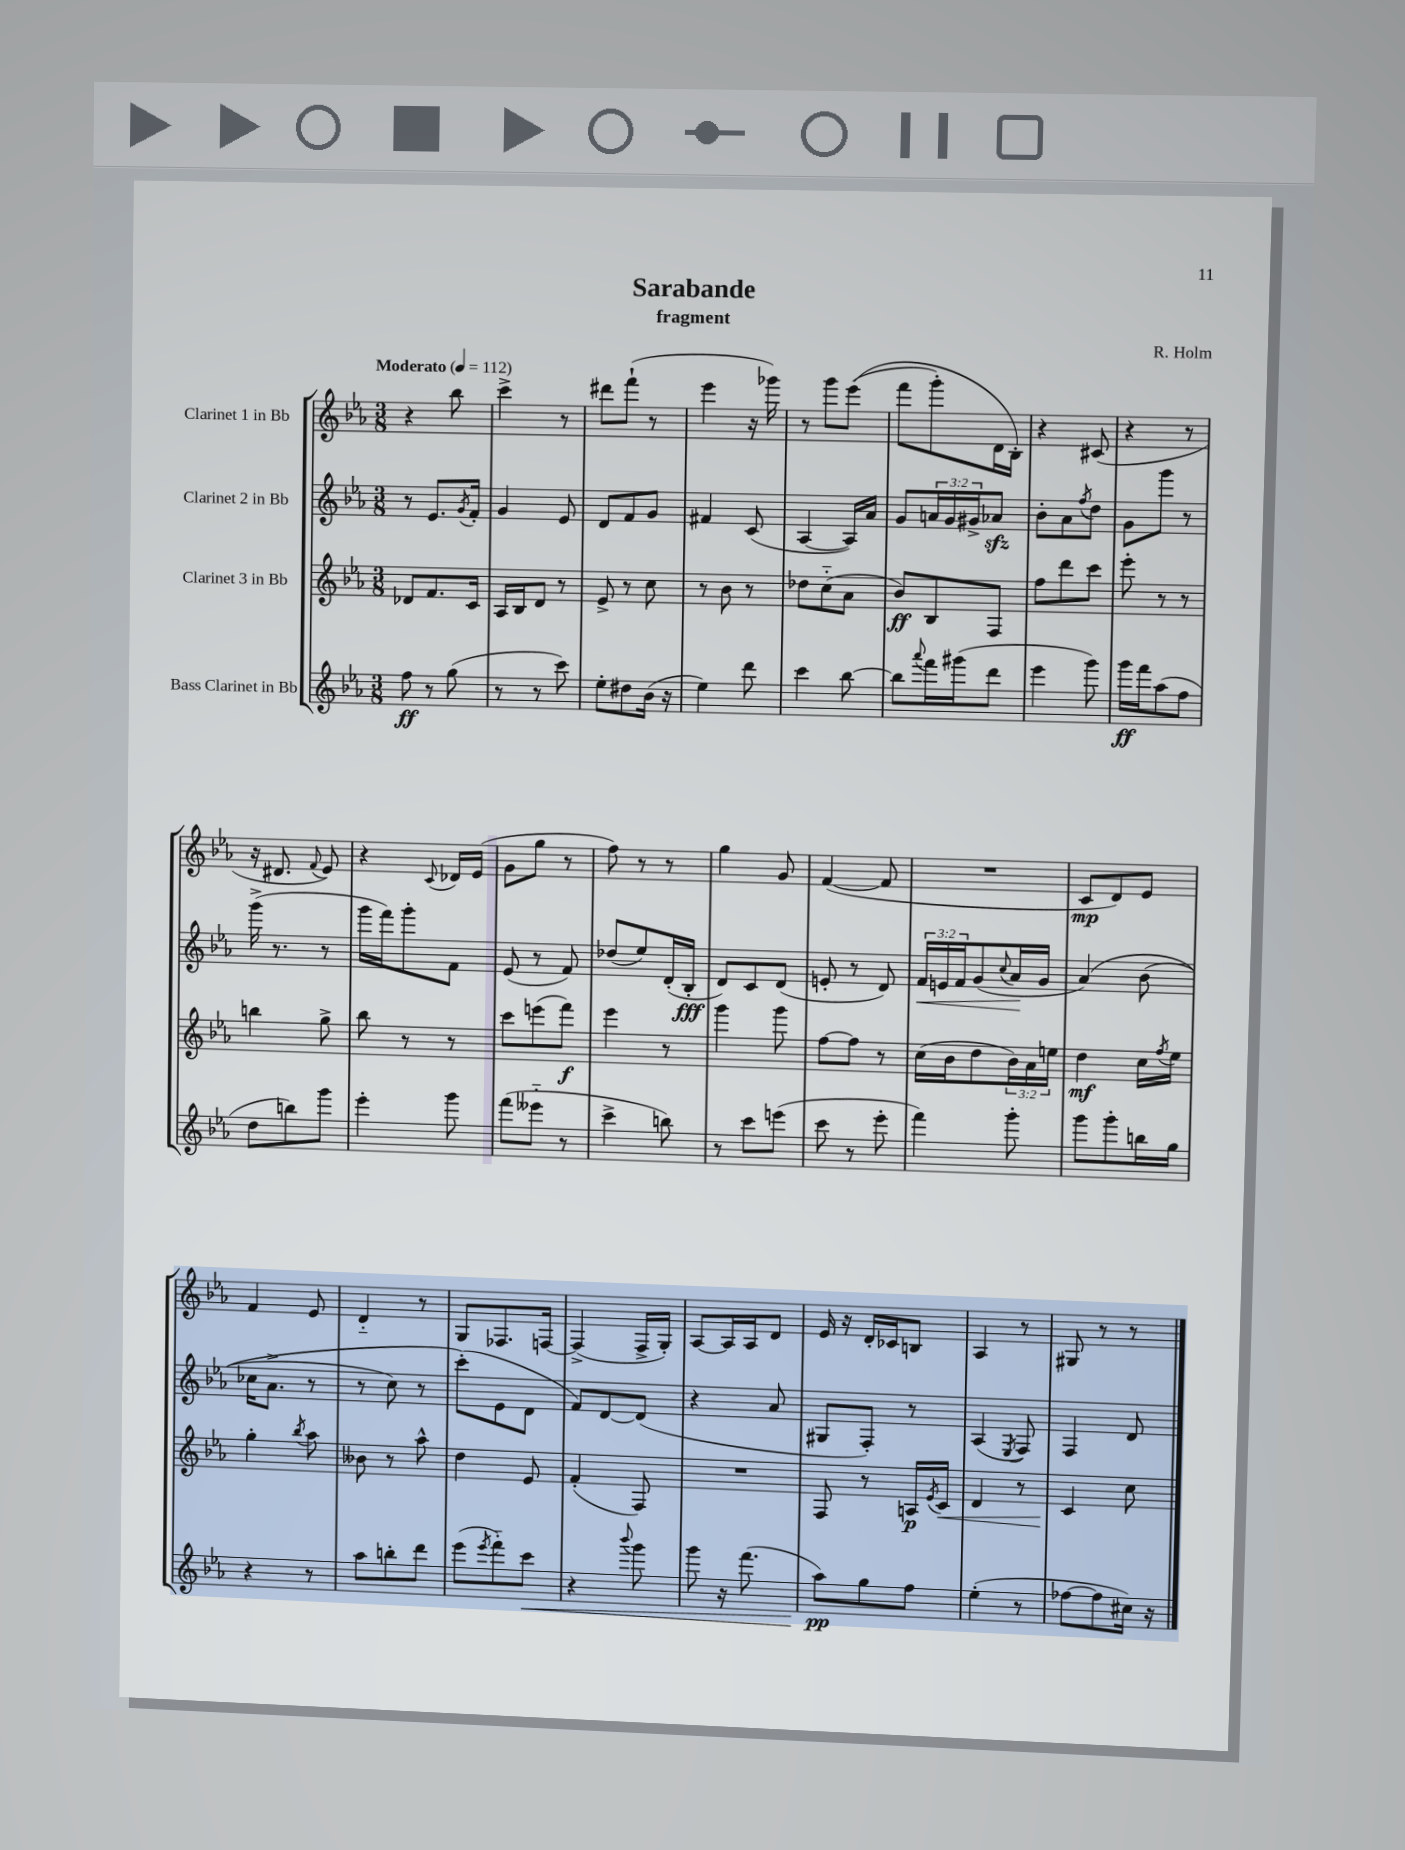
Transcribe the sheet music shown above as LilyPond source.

\header { title = "Sarabande" composer = "R. Holm" subtitle = "fragment" }
<<
\new StaffGroup <<
\new Staff = "s0" \with { instrumentName = "Clarinet 1 in Bb" } {
    \clef treble \key ees \major \numericTimeSignature \time 3/8 \tempo "Moderato" 4 = 112
    r4 bes''8 |
    c'''4-> r8 |
    dis'''8 f'''8-!( r8 |
    ees'''4 r16 ges'''16) |
    r8 g'''8 ees'''8(\( |
    f'''8 g'''8-.) d'16 bes16-.\) |
    r4 cis'8( |
    r4 r8 |
    r16 dis'8. \appoggiatura { f'8 } ees'8) |
    r4 \appoggiatura { c'8 } des'16 ees'16( |
    g'8 g''8 r8 |
    f''8) r8 r8 |
    g''4 g'8 |
    f'4~( f'8 |
    R4. |
    c'8\mp d'8) ees'8 |
    f'4 ees'8 |
    d'4-_ r8 |
    g8 fes8. f16~ |
    f4->( f16-> g16-.) |
    aes8~ aes16 aes16 d'8 |
    ees'16 r16 d'16-. ces'16 b8 |
    aes4 r8 |
    gis8 r8 r8 \bar "|." |
}
\new Staff = "s1" \with { instrumentName = "Clarinet 2 in Bb" } {
    \clef treble \key ees \major \numericTimeSignature \time 3/8 \override Staff.TupletNumber.text = #tuplet-number::calc-fraction-text
    r8 ees'8. \acciaccatura { g'8 } f'16-. |
    g'4 ees'8 |
    d'8 f'8 g'8 |
    fis'4 c'8( |
    aes4~ aes16) aes'16 |
    g'8 \tuplet 3/2 { a'16 g'16 gis'16-> } aes'8\sfz |
    bes'8-. aes'8 \acciaccatura { f''8 } d''8 |
    g'8 g'''8 r8 |
    g'''16->( r8. r8 |
    g'''16 f'''16) g'''8-. f'8 |
    ees'8( r8 f'8) |
    des''8( ees''8) d'16-.( bes16-.\fff |
    d'8) c'8 d'8( |
    e'8-. r8 d'8) |
    \tuplet 3/2 { f'16\< e'16 f'16 } g'8( \appoggiatura { c''8 } aes'16\! g'16 |
    aes'4)\( bes'8( |
    ces''16 aes'8.-> r8 |
    r8 c''8) r8 |
    c'''8-.(\) ees'8 d'8 |
    f'8) d'8~ d'8( |
    r4 aes'8 |
    gis8 f8-.) r8 |
    aes4( \acciaccatura { ees8 } f8) |
    f4 d'8 \bar "|." |
}
\new Staff = "s2" \with { instrumentName = "Clarinet 3 in Bb" } {
    \clef treble \key ees \major \numericTimeSignature \time 3/8 \override Staff.TupletNumber.text = #tuplet-number::calc-fraction-text
    des'8 f'8. c'16 |
    aes16 bes16 d'8 r8 |
    ees'8-> r8 c''8 |
    r8 bes'8 r8 |
    des''8 c''8-_( aes'8 |
    bes'8\ff) bes8 f8 |
    f''8 d'''8 c'''8 |
    ees'''8-. r8 r8 |
    b''4 g''8-> |
    bes''8 r8 r8 |
    c'''8 e'''8( f'''8\f) |
    ees'''4 r8 |
    g'''4 g'''8 |
    f''8~ f''8 r8 |
    c''16( bes'16 d''8 \tuplet 3/2 { bes'16) aes'16 e''16 } |
    d''4\mf c''16 \acciaccatura { f''8 } ees''16 |
    g''4-. \acciaccatura { bes''8 } aes''8 |
    beses'8 r8 aes''8-^ |
    d''4 ees'8 |
    f'4-.( f8) |
    R4. |
    f8 r8 a16\p \acciaccatura { ees'8 } c'16\< |
    d'4 r8 |
    c'4\! c''8 \bar "|." |
}
\new Staff = "s3" \with { instrumentName = "Bass Clarinet in Bb" } {
    \clef treble \key ees \major \numericTimeSignature \time 3/8
    f''8\ff r8 g''8( |
    r8 r8 c'''8) |
    ees''8-. dis''8 bes'16( r16 |
    ees''4) d'''8 |
    c'''4 bes''8~ |
    bes''8 \appoggiatura { aes'''8 } f'''16 gis'''16( d'''8 |
    ees'''4 g'''8) |
    g'''16\ff f'''16 aes''8( f''8 |
    d''8 b''8) g'''8 |
    ees'''4-. g'''8 |
    f'''8( eeses'''8-_ r8 |
    c'''4-> b''8) |
    r8 c'''8 e'''8( |
    c'''8 r8 ees'''8-. |
    f'''4) g'''8-. |
    g'''8 g'''8-. b''16 g''16 |
    r4 r8 |
    aes''8 b''8-. d'''8 |
    ees'''8( \acciaccatura { ees'''8 } f'''8-_) c'''8\< |
    r4 \appoggiatura { bes'''8 } g'''8 |
    g'''8 r16 f'''8.( |
    aes''8\pp\!) g''8 f''8 |
    ees''4-.( r8 |
    fes''8~ fes''8 cis''16) r16 \bar "|." |
}
>>
>>
\layout { \context { \Score \remove "Bar_number_engraver" } }
